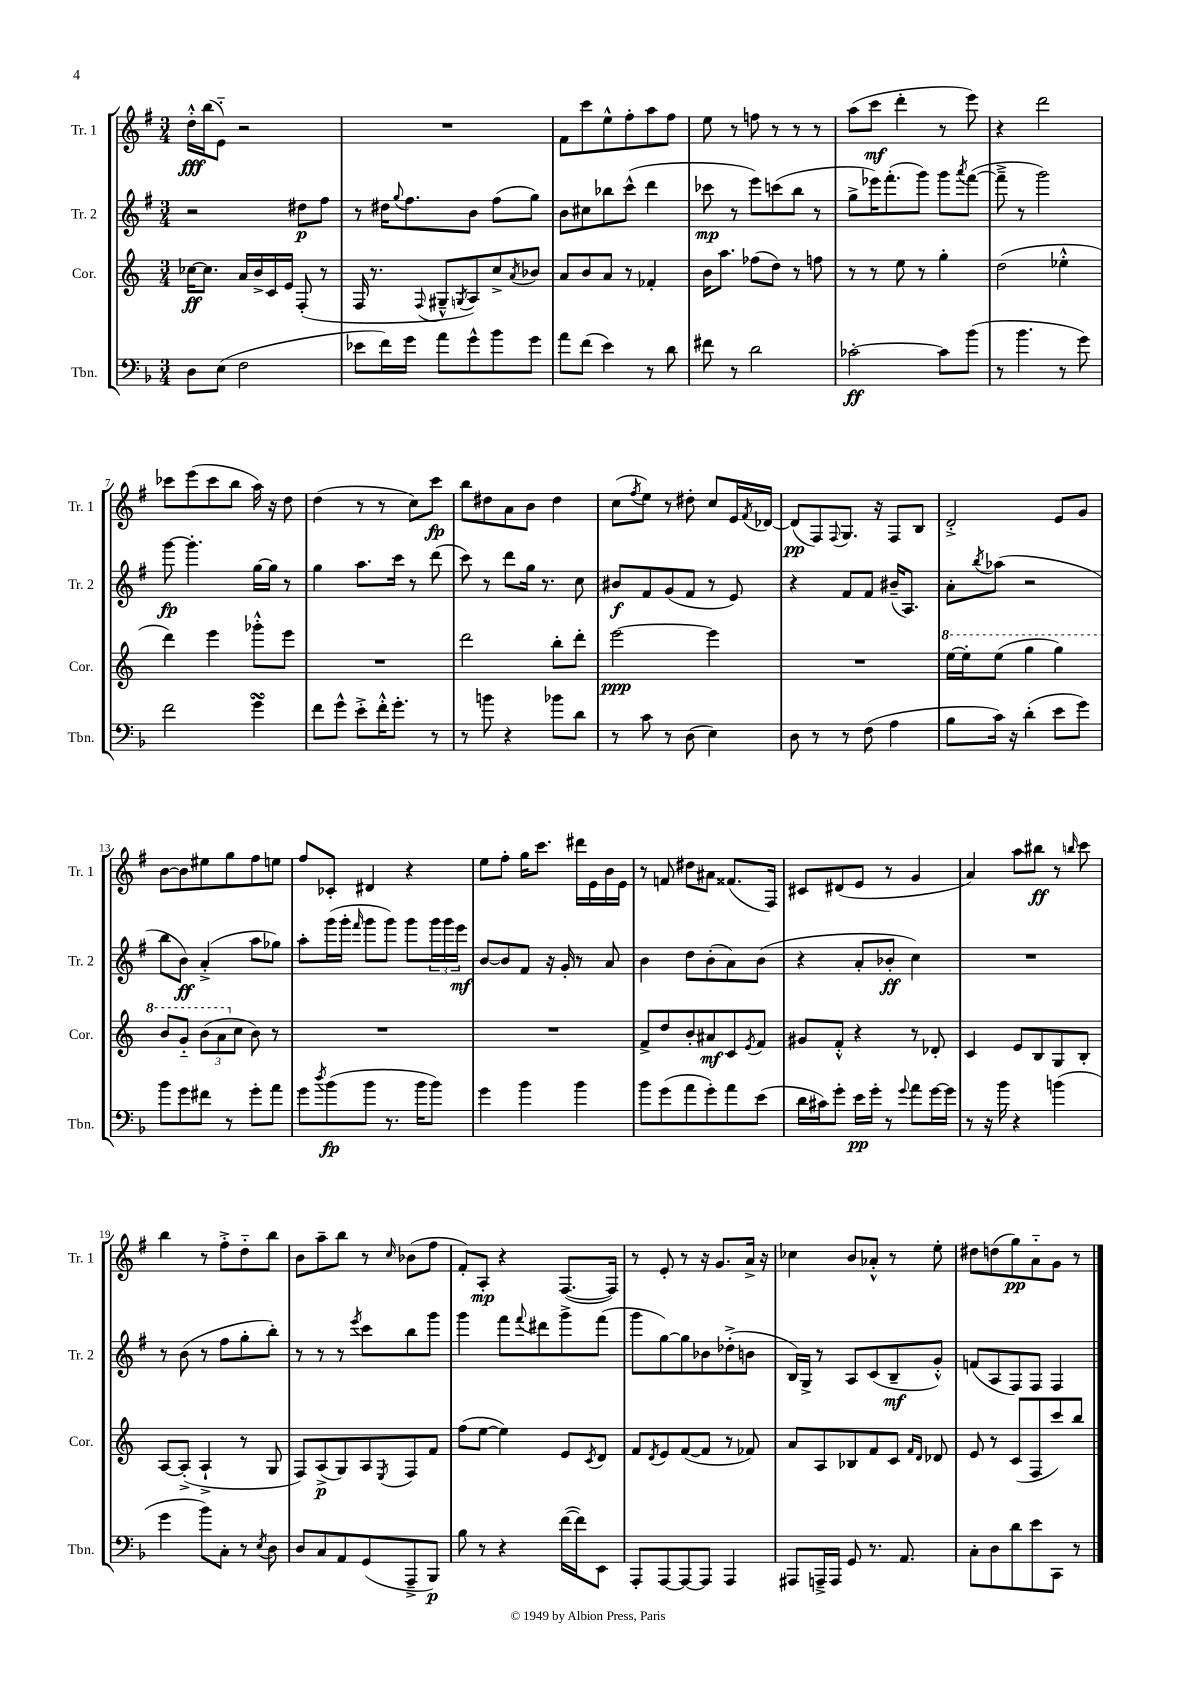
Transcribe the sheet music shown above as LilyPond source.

<<
\new StaffGroup <<
\new Staff = "s0" \with { instrumentName = "Tr. 1" shortInstrumentName = "Tr. 1" } {
    \clef treble \key g \major \numericTimeSignature \time 3/4
    d''16-.-^\fff b''16( e'8-_) r2 |
    R2. |
    fis'8 c'''8 e''8-^ fis''8-. a''8 fis''8 |
    e''8 r8 f''8 r8 r8 r8 |
    a''8( c'''8\mf d'''4-. r8 e'''8) |
    r4 d'''2 |
    ces'''8 e'''8( ces'''8 b''8 a''16) r16 d''8 |
    d''4( r8 r8 c''8) c'''8\fp |
    b''8 dis''8 a'8 b'8 dis''4 |
    c''8( \acciaccatura { fis''8 } e''8) r8 dis''8-. c''8 e'16 \acciaccatura { fis'8 } des'16~ |
    des'8\pp( fis8) \appoggiatura { fis8 } g8. r16 fis8 b8 |
    d'2-.-> e'8 g'8 |
    b'8~ b'8 eis''8 g''8 fis''8 e''8 |
    fis''8 ces'8-. dis'4 r4 |
    e''8 fis''8-. g''16 c'''8. dis'''16 e'16 b'16 e'16 |
    r8 f'8 dis''8 ais'8 fisis'8.( fis16) |
    cis'8 dis'8( e'8 r8 g'4 |
    a'4) a''8 bis''8\ff r8 \grace { b''16 } c'''8 |
    b''4 r8 fis''8-.-> d''8-_ b''8 |
    b'8 a''8-- b''8 r8 \grace { c''16 } bes'8( fis''8 |
    fis'8-.) a8-.\mp r4 fis8.~( fis16) |
    r8 e'8-. r8 r16 g'8. a'16-> r16 |
    ces''4 b'8 aes'8-.-^ r8 e''8-. |
    dis''8 d''8( g''8\pp) a'8-_ g'8 r8 \bar "|." |
}
\new Staff = "s1" \with { instrumentName = "Tr. 2" shortInstrumentName = "Tr. 2" } {
    \clef treble \key g \major \numericTimeSignature \time 3/4
    r2 dis''8\p fis''8 |
    r8 dis''16 \appoggiatura { g''8 } fis''8. b'8 fis''8( g''8) |
    b'8 cis''8 bes''8 c'''8-^( d'''4 |
    ces'''8\mp r8 e'''8) c'''8( b''8 r8 |
    g''8-> ees'''16) fis'''8.-.( g'''8) g'''8 \acciaccatura { a'''8 } fis'''8~( |
    fis'''8---> r8 g'''2) |
    g'''8~\fp g'''4.-. g''16~ g''16 r8 |
    g''4 a''8. c'''16 r8 d'''8( |
    c'''8) r8 d'''8 g''16 r8. c''8 |
    bis'8\f fis'8 g'8( fis'8 r8 e'8) |
    r4 fis'8 fis'8 bis'16--( a8.) |
    a'8-. \acciaccatura { b''8 } aes''8( r2 |
    b''8 b'8\ff) a'4-.->( a''8 ges''8) |
    a''8-. g'''16( g'''16-. \grace { fis'''16 } g'''8 g'''8) g'''8 \tuplet 3/2 { g'''16 g'''16 e'''16\mf } |
    b'8~ b'8 fis'8 r16 g'16-. r8 a'8 |
    b'4 d''8 b'8-.( a'8) b'8( |
    r4 a'8-. bes'8-.\ff c''4) |
    R2. |
    r8 b'8( r8 fis''8 g''8-. b''8-.) |
    r8 r8 r8 \acciaccatura { e'''8 } c'''8 b''8 g'''8 |
    g'''4 fis'''8 \appoggiatura { fis'''8 } dis'''8 g'''8-> fis'''8( |
    g'''8 g''8~) g''8 bes'8 des''8-.->( b'8 |
    b16) g16-> r8 a8 c'8( b8--\mf g'8-.-^) |
    f'8( a8 fis8) fis8 fis4 \bar "|." |
}
\new Staff = "s2" \with { instrumentName = "Cor." shortInstrumentName = "Cor." } {
    \clef treble \key c \major \numericTimeSignature \time 3/4
    ces''16~\ff ces''8. a'16 b'16-> c'16 e'16 f8-.( r8 |
    f16 r8. \appoggiatura { f8 } gis8---^ \acciaccatura { g8 } a8) c''8-> \acciaccatura { a'8 } bes'8 |
    a'8 b'8 a'8 r8 fes'4-. |
    b'16 a''8. fes''8( d''8) r8 f''8 |
    r8 r8 e''8 r8 g''4-. |
    d''2( ees''4-.-^ |
    d'''4) e'''4 ges'''8-.-^ e'''8 |
    R2. |
    d'''2 b''8-. d'''8-. |
    e'''2~\ppp e'''4 |
    R2. |
    \ottava #1 e'''16~ e'''16-. e'''8( g'''4 g'''4) |
    b''8 g''8-_ \tuplet 3/2 { b''8( a''8 \ottava #0 c''8 } b'8) r8 |
    R2. |
    R2. |
    f'8-> d''8 b'8-. ais'8\mf c'8 \acciaccatura { e'8 } f'8 |
    gis'8 f'8-.-^ r4 r8 des'8-. |
    c'4 e'8 b8 g8 b8-. |
    a8~ a8-.->( a4-!-> r8 g8 |
    f8) a8->\p( g8) a8 \acciaccatura { e8 } f8 f'8 |
    f''8( e''8~ e''4) e'8 \acciaccatura { c'8 } d'8 |
    f'8 \acciaccatura { d'8 } e'8 f'8~( f'8 r8 fes'8) |
    a'8 a8 bes8 f'8 c'8 \grace { f'16 d'16 } des'8 |
    e'8 r8 c'8( f8 c'''8) b''8 \bar "|." |
}
\new Staff = "s3" \with { instrumentName = "Tbn." shortInstrumentName = "Tbn." } {
    \clef bass \key f \major \numericTimeSignature \time 3/4
    d8 e8( f2 |
    ees'8 f'16) g'16 a'8 g'8-^ bes'8 g'8 |
    a'8 f'8( e'4) r8 d'8 |
    fis'8 r8 d'2 |
    ces'2~-.\ff ces'8 bes'8( |
    r8 bes'4. r8 g'8) |
    f'2 g'4\turn |
    f'8 g'8-^ e'8-.-> f'16-.-^ g'8.-. r8 |
    r8 b'8 r4 bes'8 d'8 |
    r8 c'8 r8 d8( e4) |
    d8 r8 r8 f8( a4 |
    bes8 c'16) r16 d'4-.( e'8 g'8) |
    bes'8 g'8 fis'8 r8 g'8-. a'8 |
    g'8 \acciaccatura { d''8 } bes'8\fp( bes'8 r8. bes'16 bes'8) |
    g'4 bes'4 bes'4 |
    bes'8 g'8( a'8 g'8-.) a'8 e'8( |
    d'16 cis'16) g'8-. e'16\pp g'16-. r8 \appoggiatura { g'8 } a'8 g'16~ g'16 |
    r8 r16 bes'16 r4 b'4( |
    g'4 bes'8) c8-. r8 \acciaccatura { e8 } d8 |
    d8 c8 a,8 g,8( a,,8---> bes,,8\p) |
    bes8 r8 r4 f'16~( f'16) e,8 |
    a,,8-. a,,8~ a,,8~ a,,8 a,,4 |
    ais,,8 a,,16---> a,,16 g,8 r8. a,8. |
    c8-. d8 d'8 e'8 c,8 r8 \bar "|." |
}
>>
>>
